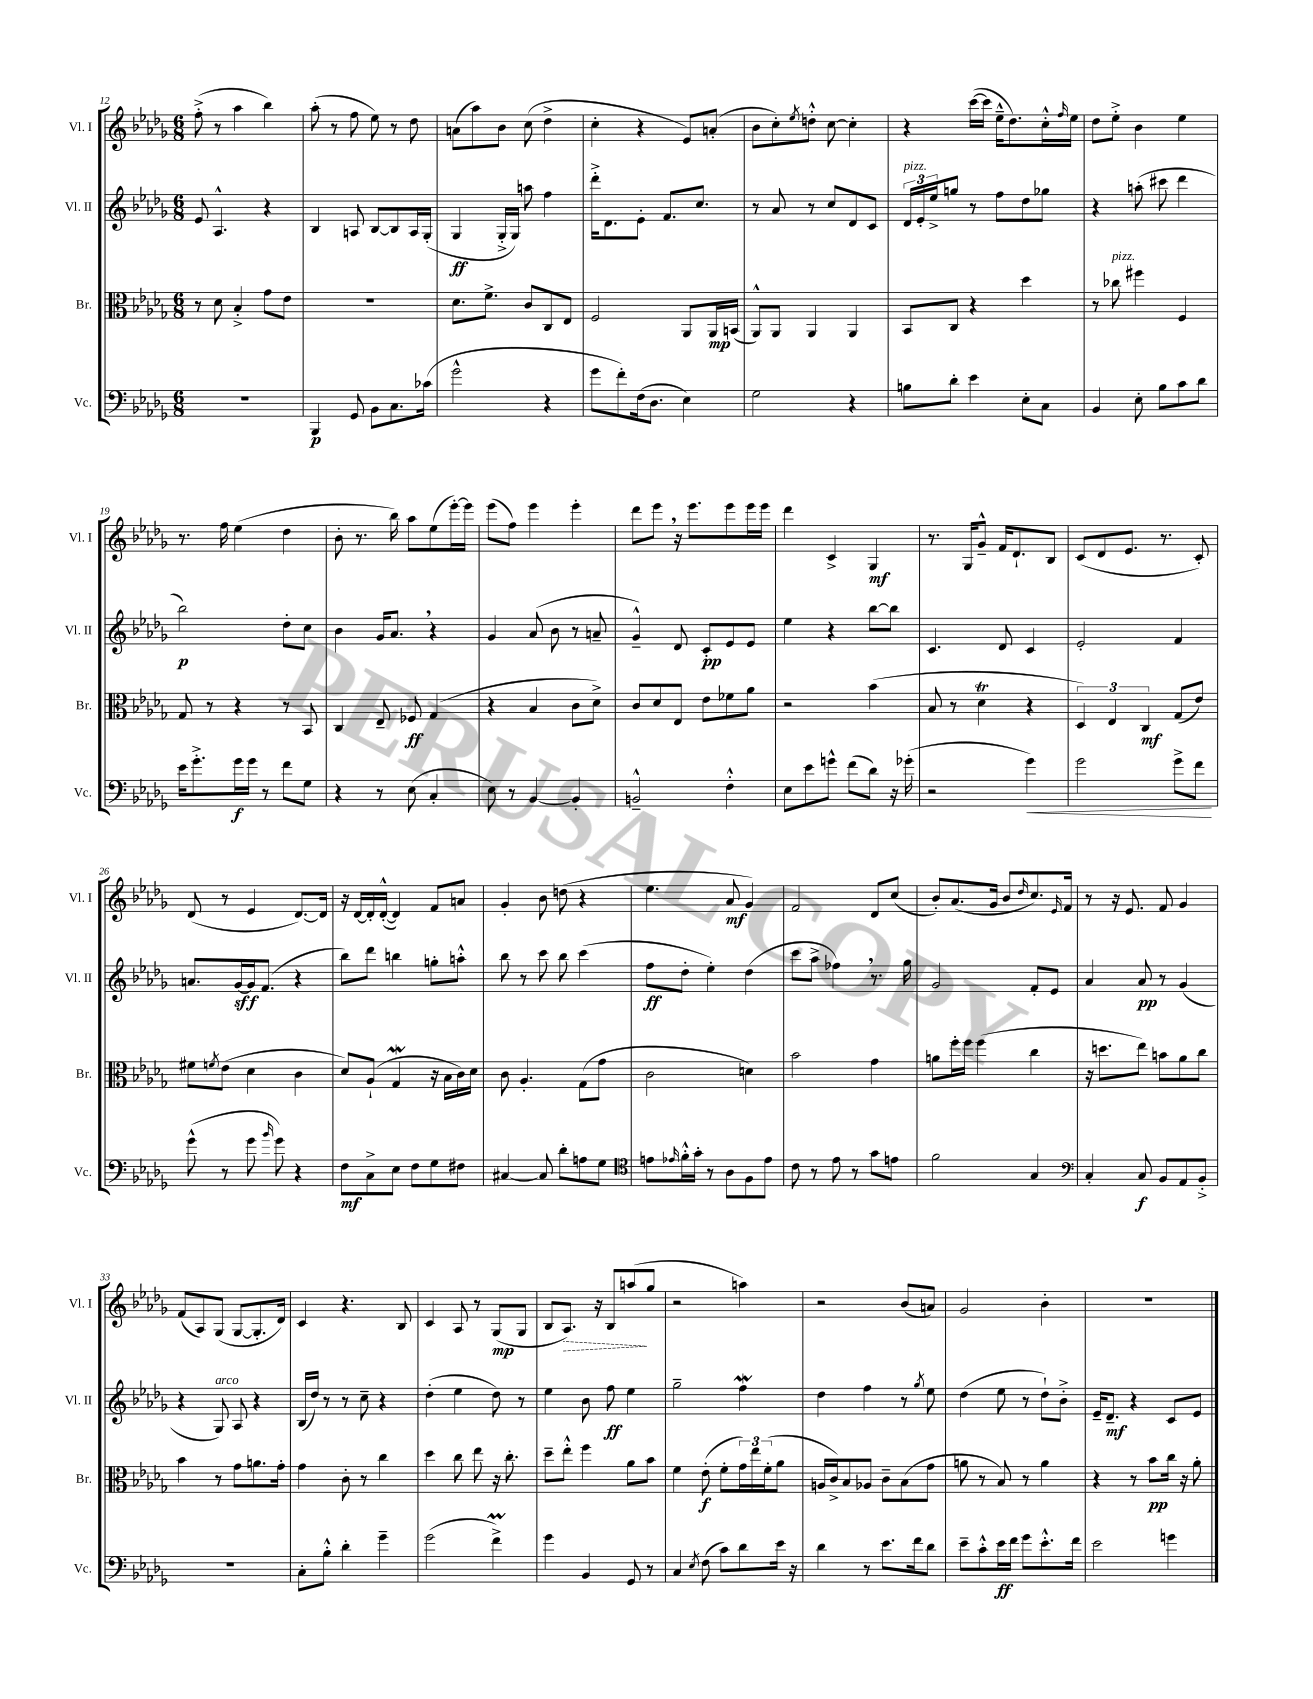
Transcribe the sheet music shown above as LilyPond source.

<<
\new StaffGroup <<
\new Staff = "s0" \with { instrumentName = "Vl. I" shortInstrumentName = "Vl. I" } {
    \clef treble \key des \major \numericTimeSignature \time 6/8
    f''8-.->( r8 aes''4 bes''4) |
    aes''8-.( r8 f''8 ees''8) r8 des''8 |
    a'8( aes''8) bes'8 c''8( des''4-> |
    c''4-. r4 ees'8) a'8-.( |
    bes'8 c''8-.) \acciaccatura { ees''8 } d''8-.-^ c''8~ c''4-. |
    r4 c'''16~( c'''16 ees''16---^ des''8.) c''16-.-^ \grace { f''16 } ees''16 |
    des''8 ees''8-.-> bes'4 ees''4 |
    r8. f''16 ees''4( des''4 |
    bes'8-. r8. bes''16) aes''8 ees''8( ees'''16~-.) ees'''16 |
    ees'''8( f''8) ees'''4 ees'''4-. |
    des'''8 ees'''8 \breathe r16 ees'''8. ees'''8 ees'''16 ees'''16 |
    des'''4 c'4-> ges4\mf |
    r8. ges16 ges'8---^ f'16 des'8.-! bes8 |
    c'8( des'8 ees'8. r8. c'8-.) |
    des'8( r8 ees'4 des'8.~) des'16 |
    r16 des'16~ des'16-. des'16~-.-^( des'4) f'8 a'8 |
    ges'4-. bes'8 d''8( r4 |
    ees''4. aes'8\mf ges'4) |
    f'2 des'8 c''8( |
    bes'8-.) aes'8.( ges'16 bes'8 \grace { des''16 } c''8.) \grace { ees'16 } f'16 |
    r8 r16 ees'8. f'8 ges'4 |
    f'8( aes8) ges8( ges8~ ges8.-. des'16) |
    c'4 r4. bes8 |
    c'4 aes8 r8 ges8\mp( ges8 |
    bes8 \once \override Hairpin.style = #'dashed-line aes8.\>) r16 bes8 a''8\!( ges''8 |
    r2 a''4) |
    r2 bes'8( a'8) |
    ges'2 bes'4-. |
    R2. \bar "|." |
}
\new Staff = "s1" \with { instrumentName = "Vl. II" shortInstrumentName = "Vl. II" } {
    \clef treble \key des \major \numericTimeSignature \time 6/8
    ees'8 aes4.-^ r4 |
    bes4 a8 bes8~ bes8 a16 ges16-.( |
    ges4\ff ges16-.-> ges16) a''8 f''4 |
    des'''16-.-> des'8. ees'8-. f'8. c''8. |
    r8 aes'8 r8 c''8 des'8 c'8 |
    \tuplet 3/2 { des'16^\markup { \italic "pizz." } ees'16-. ees''16-> } g''8 r8 f''8 des''8 ges''8 |
    r4 a''8-.( cis'''8 des'''4 |
    bes''2\p) des''8-. c''8 |
    bes'4 ges'16 aes'8. \breathe r4 |
    ges'4 aes'8( bes'8 r8 a'8-- |
    ges'4---^) des'8 c'8-.\pp ees'8 ees'8 |
    ees''4 r4 bes''8~ bes''8 |
    c'4. des'8 c'4 |
    ees'2-. f'4 |
    a'8. ges'16~\sff ges'16 f'8.( r4 |
    bes''8) des'''8 b''4 g''8-. a''8-.-^ |
    bes''8 r8 c'''8 bes''8 c'''4( |
    f''8\ff des''8-. ees''4-.) des''4( |
    c'''8 aes''8-> fes''4) \breathe r8. ges''16 |
    ges'2 f'8-. ees'8 |
    aes'4 aes'8\pp r8 ges'4( |
    r4 ges8^\markup { \italic "arco" }) aes8 r4 |
    bes16( des''16) r8 r8 c''8-- r4 |
    des''4-.( ees''4 des''8) r8 |
    ees''4 bes'8 f''8\ff ees''4 |
    ges''2-- f''4\mordent |
    des''4 f''4 r8 \acciaccatura { ges''8 } ees''8 |
    des''4( ees''8 r8 des''8-!) bes'8-.-> |
    ees'16-- des'8.--\mf r4 c'8 ees'8 \bar "|." |
}
\new Staff = "s2" \with { instrumentName = "Br." shortInstrumentName = "Br." } {
    \clef alto \key des \major \numericTimeSignature \time 6/8
    r8 des'8 bes4-.-> ges'8 ees'8 |
    R2. |
    des'8. f'8.-> c'8 c8 ees8 |
    f2 aes,8 aes,16\mp b,16( |
    aes,8-^) aes,8 aes,4 aes,4 |
    bes,8 c8 r4 des''4 |
    r8 ces''8^\markup { \italic "pizz." } fis''4 f4 |
    ges8 r8 r4 r8 bes,8 |
    c4 ees8-- fes8\ff ges4( |
    r4 bes4 c'8 des'8->) |
    c'8 des'8 ees8 ees'8 fes'8 aes'8 |
    r2 bes'4( |
    bes8 r8 des'4\trill r4 |
    \tuplet 3/2 { des4) ees4 c4\mf } ges8( ees'8) |
    fis'8 \acciaccatura { f'8 } ees'8( des'4 c'4 |
    des'8) aes8-!( ges4\mordent r16 bes16 c'16) des'16 |
    c'8 aes4.-. ges8( ges'8 |
    c'2 d'4) |
    bes'2 ges'4 |
    a'8 f''16-. f''16 f''4( c''4 |
    r16 d''8. ees''8) b'8 aes'8 c''8 |
    bes'4 r8 ges'8 a'8. ges'16-. |
    ges'4 c'8-. r8 c''4 |
    des''4 c''8 ees''8 r16 c''8.-. |
    des''8-- ees''8-.-^ f''4 aes'8 bes'8 |
    f'4 ees'8-.\f( f'8-. \tuplet 3/2 { ges'16) ees''16 f'16-.( } aes'8 |
    a16 c'16->) bes8 aes8 c'8-- bes8( ges'8 |
    a'8 r8 bes8) r8 a'4 |
    r4 r8 bes'8\pp c''16 r16 aes'8-. \bar "|." |
}
\new Staff = "s3" \with { instrumentName = "Vc." shortInstrumentName = "Vc." } {
    \clef bass \key des \major \numericTimeSignature \time 6/8
    R2. |
    bes,,4\p ges,8 bes,8 c8. ces'16( |
    ges'2-^ r4 |
    ges'8 f'8-.) f16( des8. ees4) |
    ges2 r4 |
    b8 des'8-. ees'4 ees8-. c8 |
    bes,4 ees8-. bes8 c'8 des'8 |
    ees'16 ges'8.-.-> ges'16\f ges'16 r8 f'8 ges8 |
    r4 r8 ees8( c4-. |
    ees8) r8 bes,4~ bes,4-. |
    b,2---^ f4-.-^ |
    ees8 ees'8 g'8-^ f'8( des'8) r16 ges'16-.( |
    r2 ges'4\<) |
    ges'2 ges'8-> f'8\! |
    ges'8-^( r8 ges'8 \grace { bes'16 } ges'8) r4 |
    f8\mf c8-> ees8 f8 ges8 fis8 |
    cis4~ cis8 des'8-. a8 ges8 |
    \clef tenor e'8 \grace { ees'16 } f'16-.-^ ges'16-. r8 aes8 f8 ees'8 |
    c'8 r8 ees'8 r8 ges'8 e'8 |
    f'2 ges4 |
    \clef bass c4-. c8\f bes,8 aes,8 bes,8-.-> |
    R2. |
    c8-. bes8-.-^ des'4-. ges'4-- |
    ges'2( f'4->\prall) |
    ges'4 bes,4 ges,8 r8 |
    c4 \acciaccatura { ees8 } f8( c'8) des'8 ees'16 r16 |
    des'4 r8 ees'8. f'16 des'8 |
    ees'8-- c'8-.-^ ees'16\ff f'16 ges'8 ees'8.-.-^ f'16 |
    ees'2 g'4 \bar "|." |
}
>>
>>
\layout { \context { \Score currentBarNumber = #12 } }
